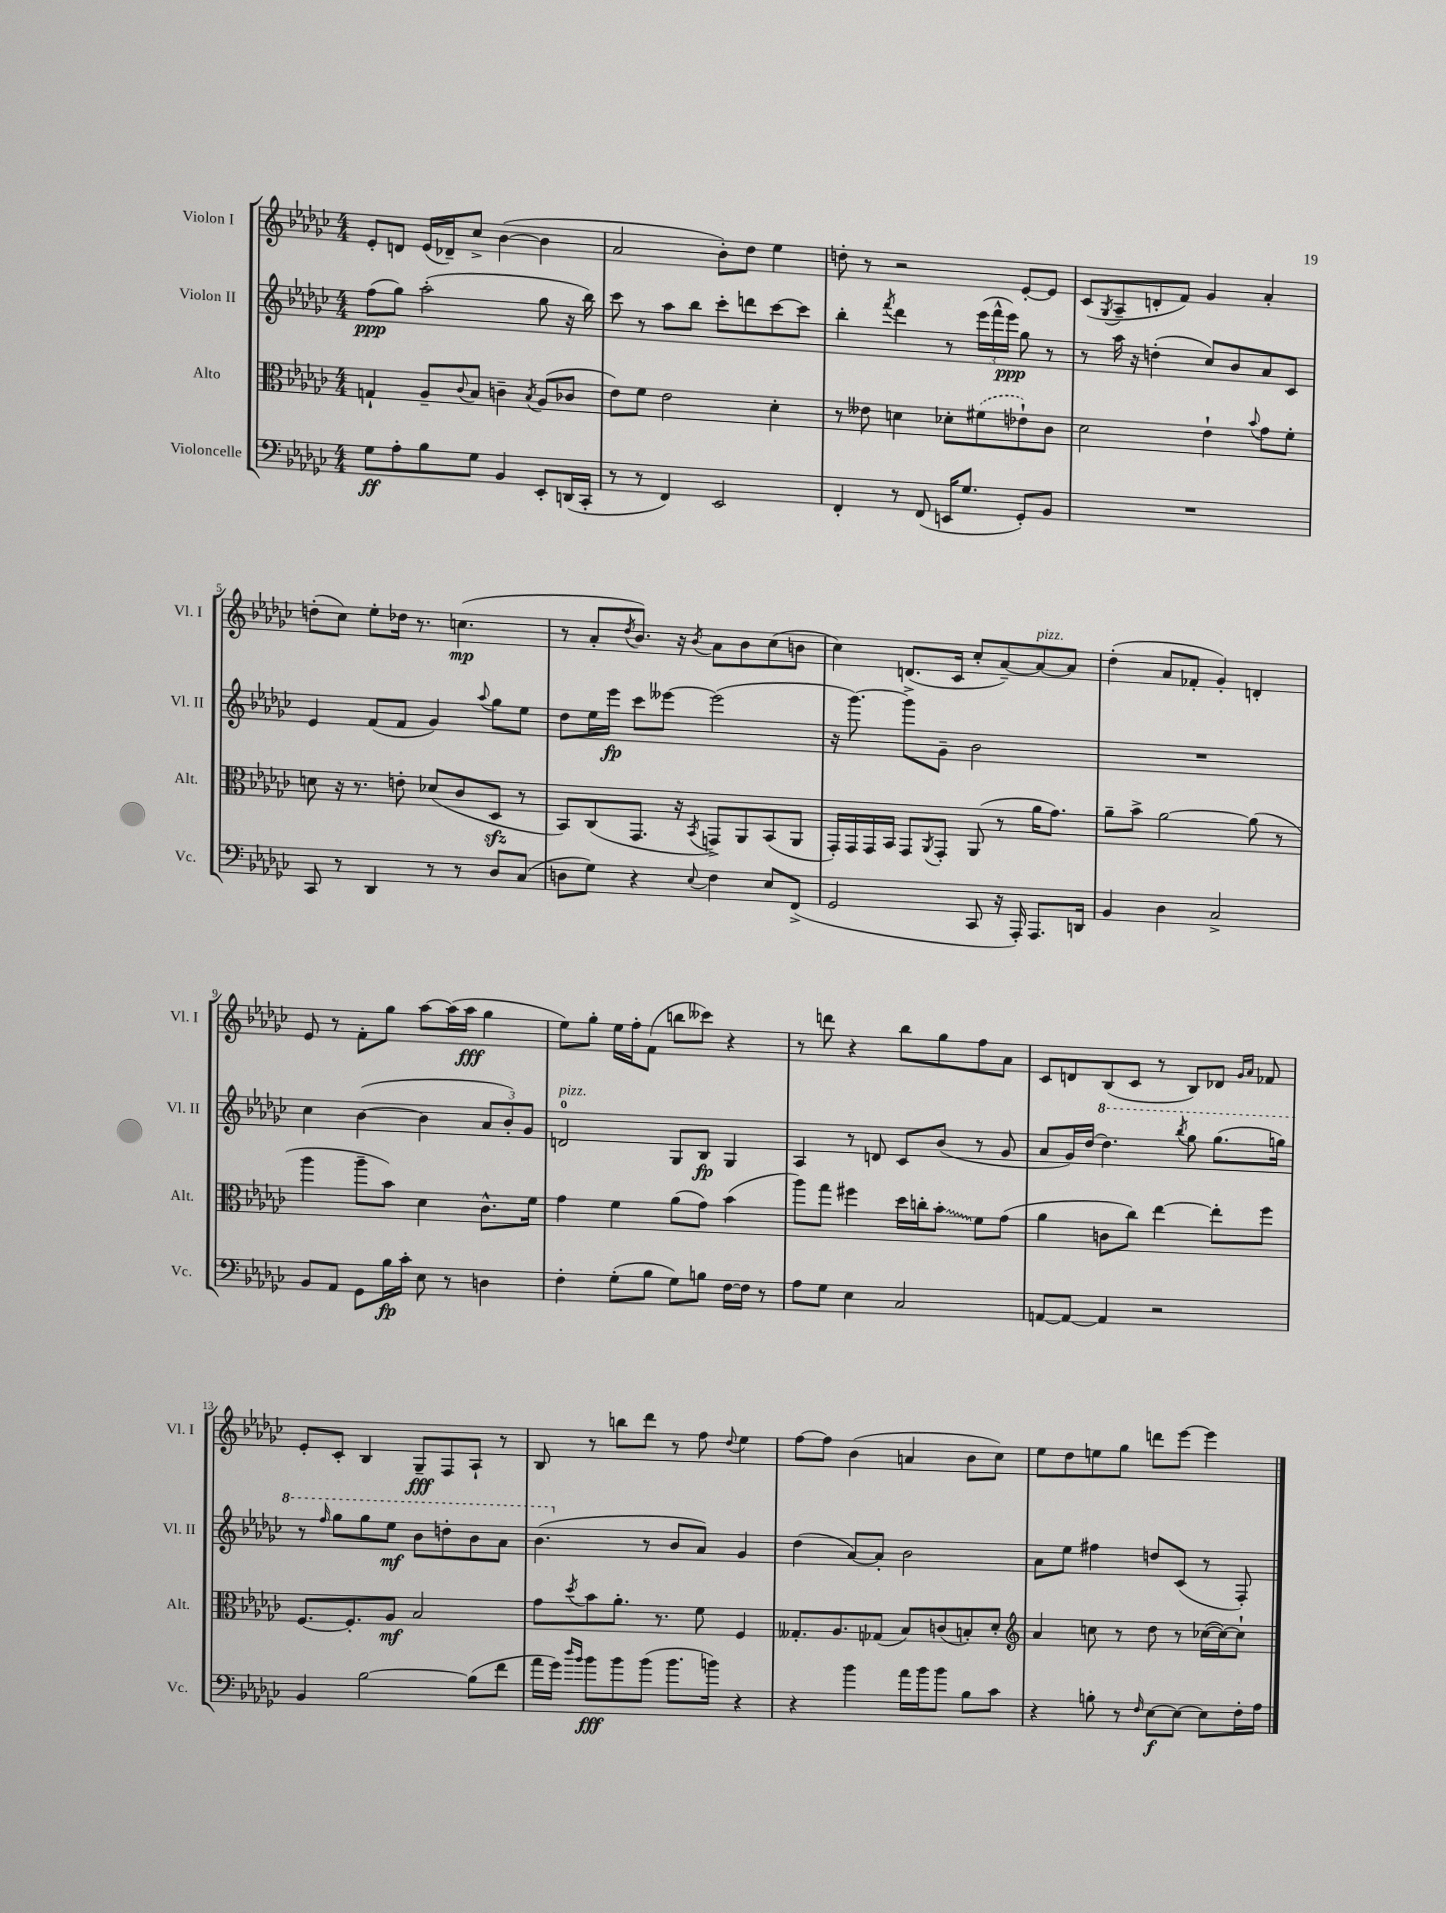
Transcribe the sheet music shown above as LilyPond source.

<<
\new StaffGroup <<
\new Staff = "s0" \with { instrumentName = "Violon I" shortInstrumentName = "Vl. I" } {
    \clef treble \key ges \major \numericTimeSignature \time 4/4
    ees'8-. d'8 ees'16( des'16--) ces''8-> bes'4~( bes'4 |
    aes'2 bes'8-.) des''8 ees''4 |
    d''8-. r8 r2 ees'8~-. ees'8 |
    ces'8( \acciaccatura { ges8 } aes8-- d'8-. f'8) ges'4 aes'4-. |
    d''8-.( ces''8) ees''8-. des''16 r8. c''4.\mp( |
    r8 aes'8-. \acciaccatura { des''8 } bes'8.) r16 \acciaccatura { bes'8 } aes'8 bes'8 ces''8( b'8 |
    ces''4) d'8.( ces'16 ces''8-. aes'8~--) aes'8~^\markup { \italic "pizz." } aes'8 |
    des''4-.( aes'8 fes'8-. ges'4-.) d'4-. |
    ees'8 r8 f'8-. ges''8 aes''8~ aes''16( aes''16\fff ges''4 |
    ees''8) ges''8-. ees''16 f''16-. f'8( b''8 ceses'''8) r4 |
    r8 d'''8 r4 bes''8 ges''8 f''8 aes'8 |
    ces'8 d'8 bes8( ces'8 r8 bes8) des'8 \grace { ges'16 aes'16 } fes'8 |
    ees'8-. ces'8-. bes4 ges8--\fff f8 aes8-! r8 |
    bes8 r8 b''8 des'''8 r8 f''8 \appoggiatura { des''8 } ees''4 |
    f''8~ f''8 bes'4( a'4 bes'8 ces''8) |
    ees''8 des''8 e''8 ges''8 d'''8 ees'''8~ ees'''4 \bar "|." |
}
\new Staff = "s1" \with { instrumentName = "Violon II" shortInstrumentName = "Vl. II" } {
    \clef treble \key ges \major \numericTimeSignature \time 4/4
    f''8\ppp( ges''8) aes''2-.( ges''8 r16 bes''16) |
    ces'''8 r8 aes''8 bes''8 ces'''8-. d'''8 ces'''8~ ces'''8 |
    bes''4-. \acciaccatura { f'''8 } des'''4 r8 \tuplet 3/2 { ees'''16( f'''16-^ ees'''16\ppp) } ges''8 r8 |
    r8 aes''16 r16 d''4-.( ces''8) bes'8 aes'8 ces'8 |
    ees'4 f'8( f'8 ges'4) \appoggiatura { aes''8 } ges''8 ees''8 |
    des''8 ees''16 ees'''16\fp ces'''8 eeses'''8~ eeses'''2( |
    r16 ges'''8.~) ges'''8-> ges'8-- bes'2 |
    R1 |
    ces''4 bes'4~( bes'4 \tuplet 3/2 { aes'8 bes'8-.) ges'8 } |
    d'2-0^\markup { \italic "pizz." } ges8 bes8\fp ges4 |
    aes4 r8 d'8 ces'8 bes'8( r8 ges'8 |
    aes'8 ges'16) des''16( \ottava #1 des'''4.) \acciaccatura { bes'''8 } ges'''8 ges'''8.( g'''16) |
    r8 \grace { f'''16 } ges'''8 ges'''8 ees'''8\mf bes''8 d'''8-. bes''8 aes''8 |
    bes''4.( \ottava #0 r8 bes'8 aes'8) ges'4 |
    des''4( aes'8~) aes'8-. bes'2 |
    aes'8 ees''8 fis''4 d''8 ces'8( r8 f8-.) \bar "|." |
}
\new Staff = "s2" \with { instrumentName = "Alto" shortInstrumentName = "Alt." } {
    \clef alto \key ges \major \numericTimeSignature \time 4/4
    g4-! aes8-- \appoggiatura { ces'8 } bes8 c'4-- \acciaccatura { bes8 } aes8( ces'8 |
    ees'8) f'8 ees'2 des'4-. |
    r8 eeses'8 d'4 des'8-. \once \slurDashed fis'8( ees'8-!) ces'8 |
    des'2 ees'4-! \appoggiatura { bes'8 } ges'8 f'8-. |
    d'8 r16 r8. e'8-. des'8( ces'8 des8\sfz r8 |
    bes,8) ces8( ges,8. r16 \acciaccatura { bes,8 } g,8->) aes,8 bes,8( aes,8 |
    ges,16-.) ges,16 ges,16 bes,16 ges,8 \acciaccatura { aes,8 } ges,8-. aes,8( r8 aes'16 ges'8.) |
    aes'8-- bes'8-> aes'2~ aes'8( r8 |
    aes''4 aes''8-- bes'8) des'4 ces'8.-^ f'16 |
    ges'4 f'4 aes'8( ges'8) bes'4( |
    aes''8) ges''8 fis''4 des''16 c''16-. \once \override Glissando.style = #'zigzag bes'8-.\glissando f'8 ges'8( |
    aes'4 c'8 ces''8) ees''4~ ees''8-. f''8 |
    f8.~ f8.-. aes8\mf bes2 |
    ges'8 \acciaccatura { des''8 } bes'8 aes'8.-. r8. f'8 f4 |
    geses8.-. aes8. ges8( bes8) c'8( b8-.) des'8-. |
    \clef treble aes'4 c''8 r8 des''8 r8 ces''16~( ces''16~) ces''8-! \bar "|." |
}
\new Staff = "s3" \with { instrumentName = "Violoncelle" shortInstrumentName = "Vc." } {
    \clef bass \key ges \major \numericTimeSignature \time 4/4
    ges8\ff aes8-. bes8 ges8 bes,4 ees,8-. d,16( ces,16-. |
    r8 r8 f,4) ees,2 |
    f,4-. r8 f,8( e,16 ges8. ges,8-.) bes,8 |
    R1 |
    ces,8 r8 des,4 r8 r8 des8 ces8( |
    d8 ges8) r4 \appoggiatura { ees8 } f4 ees8 f,8->( |
    ges,2 ces,8 r16 aes,,16-.) aes,,8. d,16 |
    bes,4 des4 ces2-> |
    bes,8 aes,8 ges,8 bes16\fp ces'16-. ees8 r8 d4 |
    f4-. ges8-.( bes8 ges8) b8 f16~ f16 r8 |
    aes8 ges8 ees4 ces2 |
    a,8~ a,8~ a,4 r2 |
    bes,4 bes2~ bes8( f'8 |
    aes'16 ges'16) \grace { des''16 bes'16 } bes'8\fff bes'8 bes'8( bes'8. b'16) r4 |
    r4 bes'4 aes'16 bes'16 bes'8 bes8 ces'8 |
    r4 b8-. r8 \grace { f16 } ees8~\f ees8~ ees8 f16-. aes16 \bar "|." |
}
>>
>>
